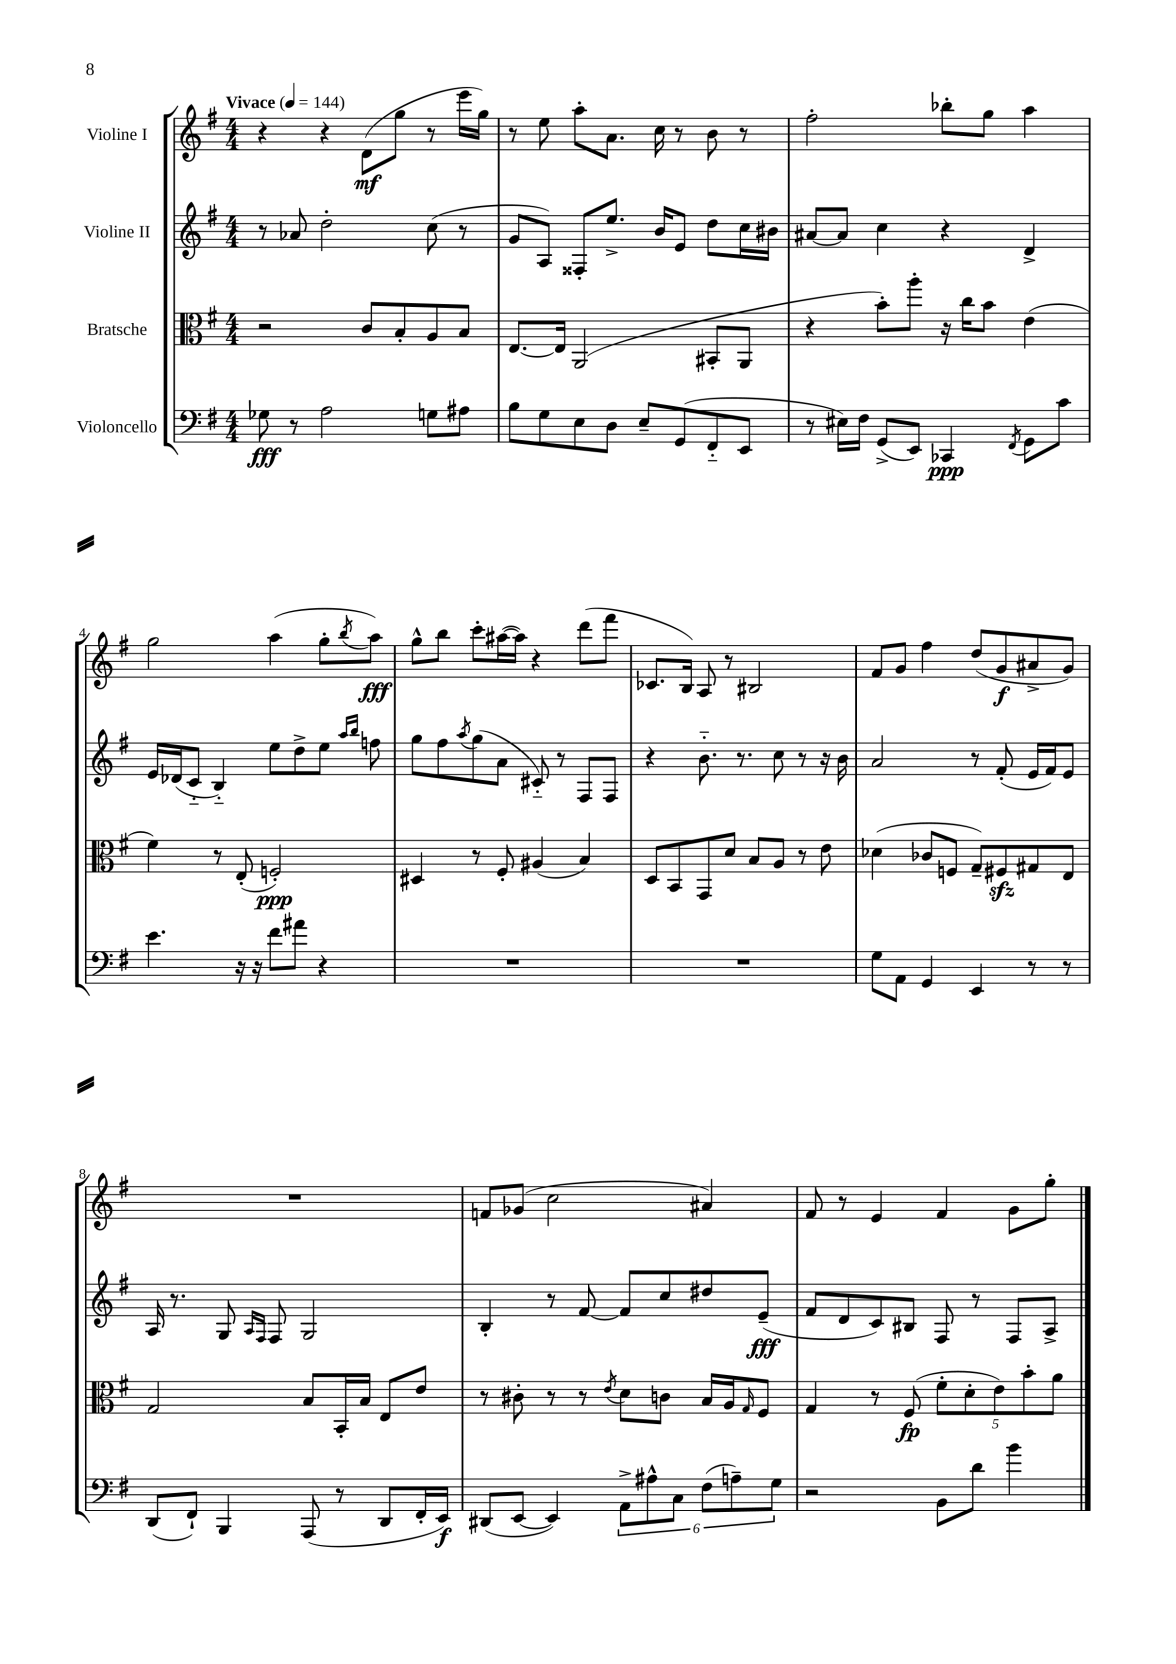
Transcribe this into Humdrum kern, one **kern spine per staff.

**kern	**dynam	**kern	**dynam	**kern	**dynam	**kern	**dynam
*part4	*part4	*part3	*part3	*part2	*part2	*part1	*part1
*staff4	*staff4	*staff3	*staff3	*staff2	*staff2	*staff1	*staff1
*I"Violoncello	*	*I"Bratsche	*	*I"Violine II	*	*I"Violine I	*
*clefF4	*	*clefC3	*	*clefG2	*	*clefG2	*
*k[f#]	*	*k[f#]	*	*k[f#]	*	*k[f#]	*
*M4/4	*	*M4/4	*	*M4/4	*	*M4/4	*
*MM144	*	*MM144	*	*MM144	*	*MM144	*
=1	=1	=1	=1	=1	=1	=1	=1
!	!	!	!	!	!	!LO:TX:a:B:t=Vivace	!
8G-X\	fff	2r	.	8r	.	4r	.
8r	.	.	.	8a-X/	.	.	.
2A\	.	.	.	2dd'\	.	4r	.
.	.	8c/L	.	.	.	(8d\L	mf
.	.	8B'/	.	.	.	8gg\J	.
8Gn\L	.	8A/	.	(8cc\	.	8r	.
8A#X\J	.	8B/J	.	8r	.	16eee\LL	.
.	.	.	.	.	.	16gg\JJ)	.
=2	=2	=2	=2	=2	=2	=2	=2
8B\L	.	[8.E/L	.	8g/L	.	8r	.
8G\	.	.	.	8A/J)	.	8ee\	.
.	.	16E/Jk]	.	.	.	.	.
8E\	.	(2AA/	.	8F##X'/L	.	8aa'\L	.
8D\J	.	.	.	8.ee^/J	.	8.a\J	.
8E~/L	.	.	.	.	.	.	.
.	.	.	.	16b/KL	.	16cc\	.
(8GG/	.	.	.	8e/J	.	8r	.
8FF#/	.	8BB#X'/L	.	8dd\L	.	8b\	.
8EE/J	.	8AA/J	.	16cc\L	.	8r	.
.	.	.	.	16b#X\JJ	.	.	.
=3	=3	=3	=3	=3	=3	=3	=3
8r	.	4r	.	[8a#X/L	.	2ff#'\	.
16E#X\LL)	.	.	.	8a#/J]	.	.	.
16F#\JJ	.	.	.	.	.	.	.
(8GG^/L	.	8b'\L)	.	4cc\	.	.	.
8EE/J)	.	8aa'\J	.	.	.	.	.
4CC-X/	ppp	16r	.	4r	.	8bb-X'\L	.
.	.	16cc\KL	.	.	.	.	.
.	.	8b\J	.	.	.	8gg\J	.
8qFF#/	.	.	.	.	.	.	.
8GG\L	.	(4e\	.	4d^/	.	4aa\	.
8c\J	.	.	.	.	.	.	.
!!LO:LB:g=z
=4	=4	=4	=4	=4	=4	=4	=4
4.e\	.	4f#\)	.	16e/LL	.	2gg\	.
.	.	.	.	(16d-X/J	.	.	.
.	.	.	.	8c/J	.	.	.
.	.	8r	.	4B/)	.	.	.
16r	.	(8E'/	.	.	.	.	.
16r	.	.	.	.	.	.	.
8f#\L	.	2Fn'/)	ppp	8ee\L	.	(4aa\	.
8a#X\J	.	.	.	8dd^\	.	.	.
4r	.	.	.	8ee\J	.	8gg'\L	.
.	.	.	.	16qqaa/LL	.	.	.
.	.	.	.	16qqbb/JJ	.	8qbb/	.
.	.	.	.	8ffn\	.	8aa\J)	fff
=5	=5	=5	=5	=5	=5	=5	=5
1r	.	4D#X/	.	8gg\L	.	8gg^^\L	.
.	.	.	.	8ff#\	.	8bb\J	.
.	.	.	.	8qaa/	.	.	.
.	.	8r	.	(8gg\	.	8ccc'\L	.
.	.	8F#'/	.	8a\J	.	([16aa#X\L	.
.	.	.	.	.	.	16aa#\JJ])	.
.	.	(4A#X/	.	8c#X/)	.	4r	.
.	.	.	.	8r	.	.	.
.	.	4B/)	.	8F#/L	.	(8ddd\L	.
.	.	.	.	8F#/J	.	8fff#\J	.
=6	=6	=6	=6	=6	=6	=6	=6
1r	.	8D/L	.	4r	.	8.c-X/L	.
.	.	8BB/	.	.	.	.	.
.	.	.	.	.	.	16B/Jk)	.
.	.	8GG/	.	8.b\	.	8A/	.
.	.	8d/J	.	.	.	8r	.
.	.	.	.	8.r	.	.	.
.	.	8B/L	.	.	.	2B#X/	.
.	.	8A/J	.	8cc\	.	.	.
.	.	8r	.	8r	.	.	.
.	.	8e\	.	16r	.	.	.
.	.	.	.	16b\	.	.	.
=7	=7	=7	=7	=7	=7	=7	=7
8G\L	.	(4d-X\	.	2a/	.	8f#/L	.
8AA\J	.	.	.	.	.	8g/J	.
4GG/	.	8c-X/L	.	.	.	4ff#\	.
.	.	8Fn/J	.	.	.	.	.
4EE/	.	8G~/L)	.	8r	.	(8dd/L	.
.	.	8F#Xzz/	.	(8f#'/	.	8g/	f
8r	.	8G#X/	.	16e/LL	.	8a#X^/	.
.	.	.	.	16f#/J)	.	.	.
8r	.	8E/J	.	8e/J	.	8g/J)	.
!!LO:LB:g=z
=8	=8	=8	=8	=8	=8	=8	=8
(8DD/L	.	2G/	.	16A/	.	1r	.
.	.	.	.	8.r	.	.	.
8FF#`/J)	.	.	.	.	.	.	.
4BBB/	.	.	.	8G/	.	.	.
.	.	.	.	16qqA/LL	.	.	.
.	.	.	.	16qqF#/JJ	.	.	.
.	.	.	.	8F#/	.	.	.
(8AAA/	.	8B/L	.	2G/	.	.	.
8r	.	16BB'/L	.	.	.	.	.
.	.	16B/JJ	.	.	.	.	.
8DD/L	.	8E/L	.	.	.	.	.
16FF#'/L	.	8e/J	.	.	.	.	.
16EE/JJ)	f	.	.	.	.	.	.
=9	=9	=9	=9	=9	=9	=9	=9
(8DD#X/L	.	8r	.	4B'/	.	8fn/L	.
[8EE/J	.	8c#X'\	.	.	.	(8g-X/J	.
4EE/])	.	8r	.	8r	.	2cc\	.
.	.	8r	.	[8f#/	.	.	.
.	.	8qe/	.	.	.	.	.
12AA^\L	.	8d\L	.	8f#/L]	.	.	.
12A#X^^\	.	.	.	.	.	.	.
.	.	8cn\J	.	8cc/	.	.	.
12C\J	.	.	.	.	.	.	.
(12F#\L	.	16B/LL	.	8dd#X/	.	4a#X/)	.
.	.	16A/J	.	.	.	.	.
12An~\)	.	.	.	.	.	.	.
.	.	16qqG/	.	.	.	.	.
.	.	8F#/J	.	(8e~/J	fff	.	.
12G\J	.	.	.	.	.	.	.
=10	=10	=10	=10	=10	=10	=10	=10
2r	.	4G/	.	8f#/L	.	8f#/	.
.	.	.	.	8d/	.	8r	.
.	.	8r	.	8c/)	.	4e/	.
.	.	(8F#/	fp	8B#X/J	.	.	.
8BB\L	.	10f#'\L	.	8F#/	.	4f#/	.
.	.	10d'\	.	.	.	.	.
8d\J	.	.	.	8r	.	.	.
.	.	10e\)	.	.	.	.	.
4b\	.	.	.	8F#/L	.	8g\L	.
.	.	10b'\	.	.	.	.	.
.	.	.	.	8A^/J	.	8gg'\J	.
.	.	10a\J	.	.	.	.	.
==	==	==	==	==	==	==	==
*-	*-	*-	*-	*-	*-	*-	*-
